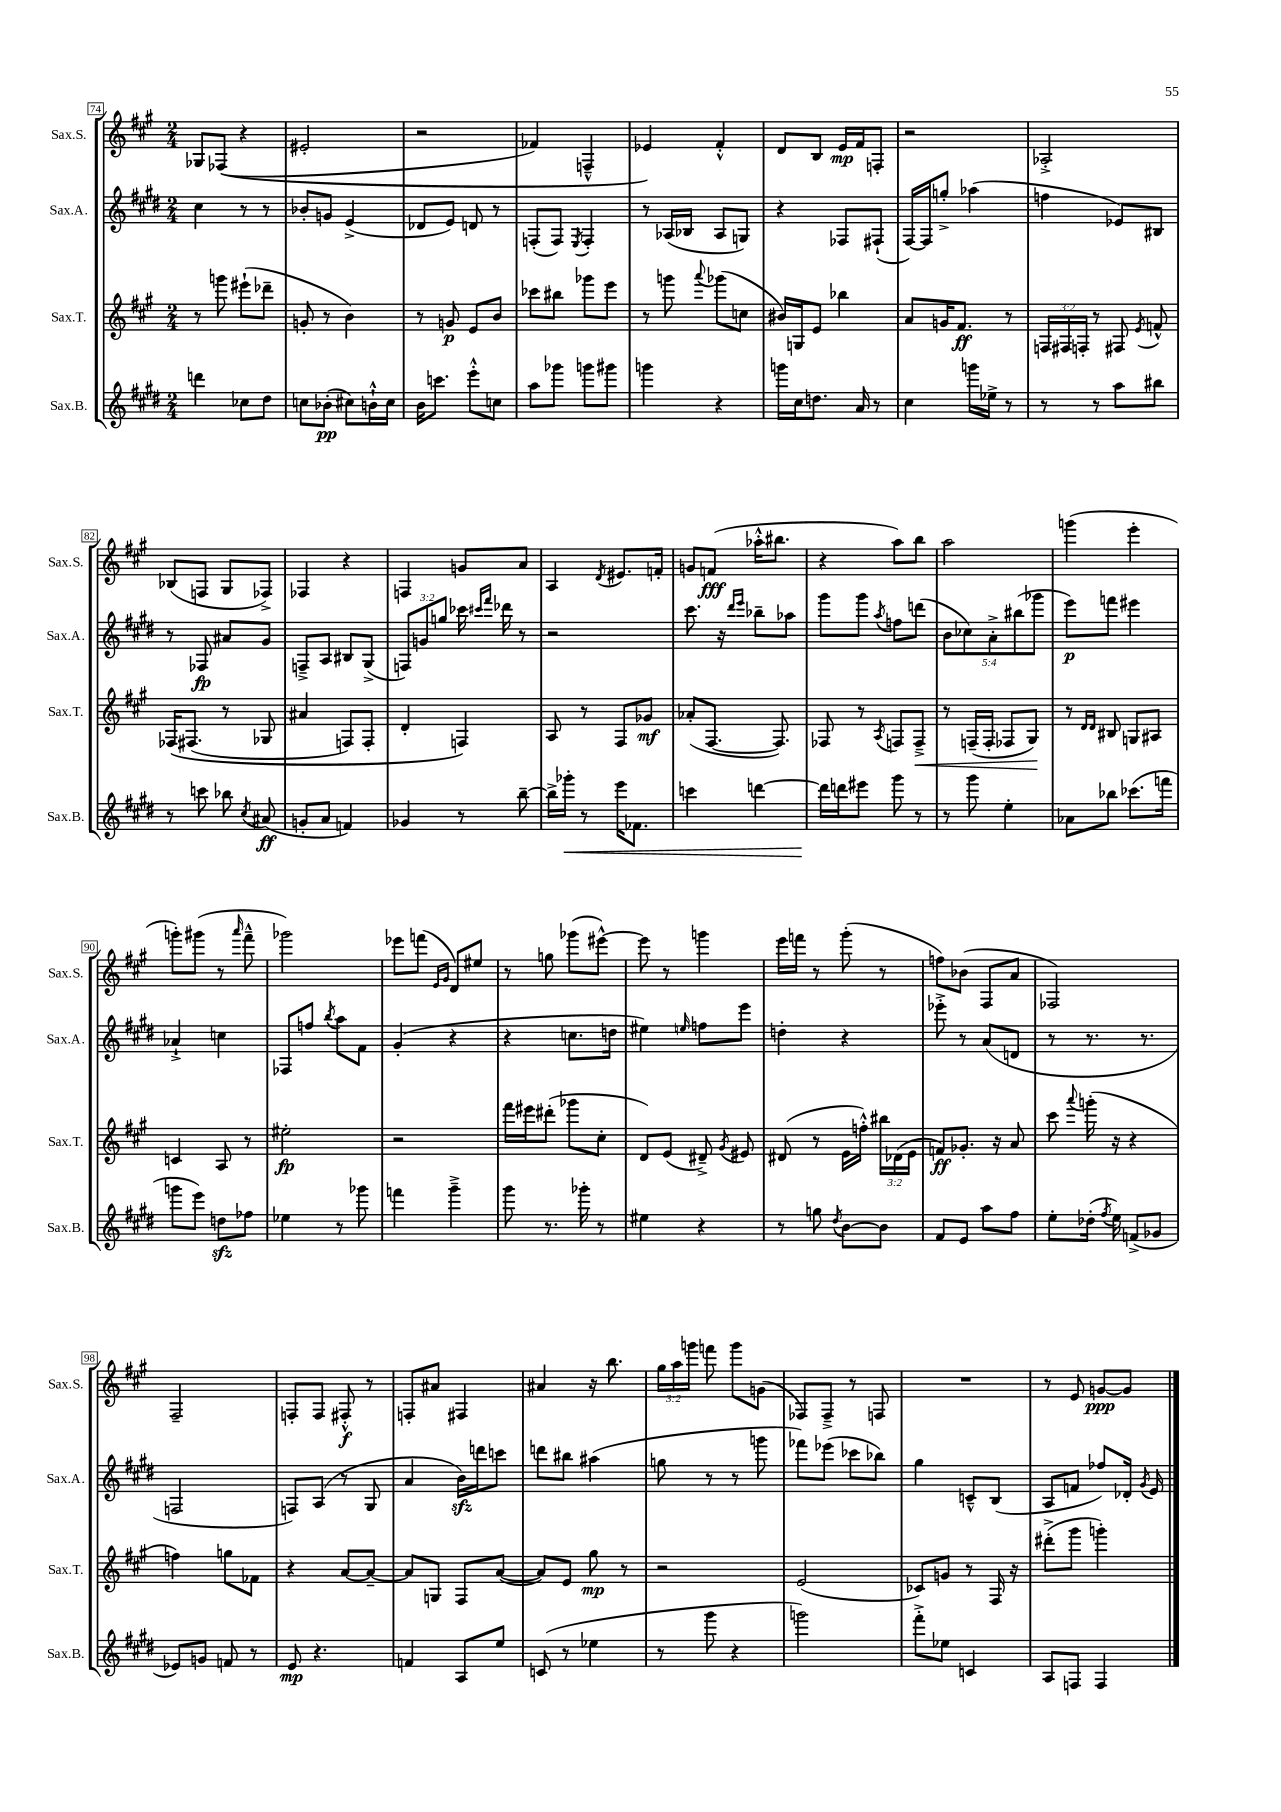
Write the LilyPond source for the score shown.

<<
\new StaffGroup <<
\new Staff = "s0" \with { instrumentName = "Sax.S." shortInstrumentName = "Sax.S." } {
    \clef treble \key a \major \numericTimeSignature \time 2/4 \override Staff.TupletNumber.text = #tuplet-number::calc-fraction-text
    \autoBeamOff ges8[ fes8](\( r4 |
    eis'2-. |
    r2 |
    fes'4) f4---^ |
    ees'4\) fis'4-.-^ |
    d'8[ b8] e'16[\mp fis'16 f8]-. |
    r2 |
    aes2-.-> |
    bes8[( f8] gis8[ fes8]->) |
    fes4 r4 |
    f4 g'8[ a'8] |
    a4 \acciaccatura { d'8 } eis'8.[ f'16]-. |
    g'8[ f'8]\fff( aes''16[-.-^ bis''8.] |
    r4 a''8[) b''8] |
    a''2 |
    g'''4( e'''4-. |
    g'''8[-.) gis'''8]( r8 \grace { a'''16 } fis'''8---^ |
    ges'''2) |
    ees'''8[ f'''8]( \grace { e'16[ gis'16] } d'8[) eis''8] |
    r8 g''8 ges'''8[( eis'''8]~-^) |
    eis'''8 r8 g'''4 |
    e'''16[ f'''16] r8 gis'''8-.( r8 |
    f''8[) bes'8]( fis8[ a'8] |
    fes2) |
    fis2-- |
    f8[-. f8] fis8-.-^\f r8 |
    f8[-. ais'8] fis4 |
    ais'4 r16 b''8. |
    \tuplet 3/2 { gis''16[ a''16 g'''16] } f'''8 g'''8[ g'8]( |
    fes8[) fes8]---> r8 f8 |
    R2 |
    r8 e'8 g'8[~\ppp g'8] \bar "|." |
}
\new Staff = "s1" \with { instrumentName = "Sax.A." shortInstrumentName = "Sax.A." } {
    \clef treble \key e \major \numericTimeSignature \time 2/4 \override Staff.TupletNumber.text = #tuplet-number::calc-fraction-text
    \autoBeamOff cis''4 r8 r8 |
    bes'8[-. g'8] e'4->( |
    des'8[ e'8]) d'8 r8 |
    f8[-.( f8]) \acciaccatura { e8 } f4-. |
    r8 aes16[( bes16] aes8[ g8]) |
    r4 fes8[ fis8]-!( |
    fis16[~) fis16 g''8]-.-> aes''4( |
    f''4 ees'8[) bis8] |
    r8 fes8\fp ais'8[ gis'8] |
    f8[---> a8] bis8[ gis8]->( |
    \tuplet 3/2 { f8[) g'8 g''8] } ces'''16 \grace { cis'''16[ fis'''16] } des'''16 r8 |
    r2 |
    cis'''8. r16 \grace { dis'''16[ e'''16] } bes''8[-- aes''8] |
    gis'''8[ gis'''8] \acciaccatura { a''8 } f''8[ d'''8]( |
    \tuplet 5/4 { b'8[ ces''8) a'8-.-> bis''8( ges'''8] } |
    e'''8[\p) f'''8] eis'''4 |
    aes'4-!-> c''4 |
    fes8[ f''8] \acciaccatura { b''8 } a''8[ fis'8] |
    gis'4-.( r4 |
    r4 c''8.[ d''16] |
    eis''4) \grace { e''16 } f''8[ e'''8] |
    d''4-. r4 |
    ees'''8-.-> r8 a'8[( d'8] |
    r8 r8. r8. |
    f2 |
    f8[) a8]( r8 gis8 |
    a'4 b'16[\sfz) d'''16 c'''8] |
    d'''8[ bis''8] ais''4( |
    g''8 r8 r8 g'''8 |
    fes'''8[) ees'''8]( ces'''8[ bes''8]) |
    gis''4 c'8[---^ b8]( |
    a8[ f'8] fes''8[) des'16]-. \acciaccatura { gis'8 } e'16 \bar "|." |
}
\new Staff = "s2" \with { instrumentName = "Sax.T." shortInstrumentName = "Sax.T." } {
    \clef treble \key a \major \numericTimeSignature \time 2/4 \override Staff.TupletNumber.text = #tuplet-number::calc-fraction-text
    \autoBeamOff r8 g'''8 eis'''8[-!( des'''8]-- |
    g'8-. r8 b'4) |
    r8 g'8\p e'8[ b'8] |
    ces'''8[ bis''8] ges'''8[ e'''8] |
    r8 g'''8 \appoggiatura { a'''8 } ges'''8[( c''8] |
    bis'16[) g16 e'8] bes''4 |
    a'8[ g'16 fis'8.]\ff r8 |
    \tuplet 3/2 { f16[ fis16 f16]-. } r8 fis8 \acciaccatura { e'8 } f'8-^ |
    fes16[\( fis8.]( r8 ges8 |
    ais'4 f8[) f8]-. |
    d'4-. f4\) |
    a8 r8 fis8[ ges'8]\mf |
    aes'8[-.( fis8.]~ fis8.) |
    fes8 r8 \acciaccatura { a8 } f8[ f8]--->\< |
    r8 f16[--( f16]-. fes8[ gis8]\!) |
    r8 \grace { d'16[ d'16] } bis8 g8[ ais8] |
    c'4 a8 r8 |
    eis''2-.\fp |
    r2 |
    fis'''16[ eis'''16 dis'''8]-.( ges'''8[ cis''8]-. |
    d'8[) e'8]( dis'8--->) \acciaccatura { gis'8 } eis'8 |
    dis'8( r8 e'16[ f''16]-.-^) \tuplet 3/2 { bis''16[ des'16( e'16] } |
    f'8[\ff) ges'8.]-. r16 a'8 |
    cis'''8 \appoggiatura { a'''8 } g'''16-.( r16 r4 |
    f''4) g''8[ fes'8] |
    r4 a'8[~ a'8]~-- |
    a'8[ g8] fis8[ a'8]~( |
    a'8[) e'8] gis''8\mp r8 |
    r2 |
    e'2( |
    ces'8[) g'8] r8 fis16 r16 |
    dis'''8[-.->( gis'''8] g'''4-.) \bar "|." |
}
\new Staff = "s3" \with { instrumentName = "Sax.B." shortInstrumentName = "Sax.B." } {
    \clef treble \key e \major \numericTimeSignature \time 2/4
    \autoBeamOff d'''4 ces''8[ dis''8] |
    c''8[ bes'8]-.\pp( cis''8[) b'16-!-^ cis''16] |
    b'16[ c'''8.] e'''8[-.-^ c''8] |
    a''8[ ges'''8] g'''8[ gis'''8] |
    g'''4 r4 |
    g'''16[ cis''16 d''8.] a'16 r8 |
    cis''4 g'''16[ ees''16]-> r8 |
    r8 r8 a''8[ bis''8] |
    r8 c'''8 bes''8 \acciaccatura { cis''8 } ais'8\ff( |
    g'8[-. a'8] f'4) |
    ges'4 r8 b''8~-- |
    b''16[-> ges'''16]-.\< r8 e'''16[ fes'8.] |
    c'''4 d'''4~ |
    d'''16[\! d'''16 eis'''8] gis'''8 r8 |
    r8 gis'''8 e''4-. |
    aes'8[ bes''8] ces'''8.[( f'''16] |
    g'''8[ e'''8]) d''8[\sfz fes''8] |
    ees''4 r8 ges'''8 |
    f'''4 gis'''4---> |
    gis'''8 r8. ges'''16-. r8 |
    eis''4 r4 |
    r8 g''8 \acciaccatura { dis''8 } b'8[~ b'8] |
    fis'8[ e'8] a''8[ fis''8] |
    e''8[-. des''16]-.( \acciaccatura { fis''8 } e''16) f'8[->( ges'8] |
    ees'8[) g'8] f'8 r8 |
    e'8\mp r4. |
    f'4 a8[ e''8] |
    c'8( r8 ees''4 |
    r8 gis'''8 r4 |
    g'''2) |
    fis'''8[-.-> ees''8] c'4 |
    a8[ f8] f4 \bar "|." |
}
>>
>>
\layout { \context { \Score currentBarNumber = #74 \override BarNumber.stencil = #(make-stencil-boxer 0.1 0.3 ly:text-interface::print) } }
